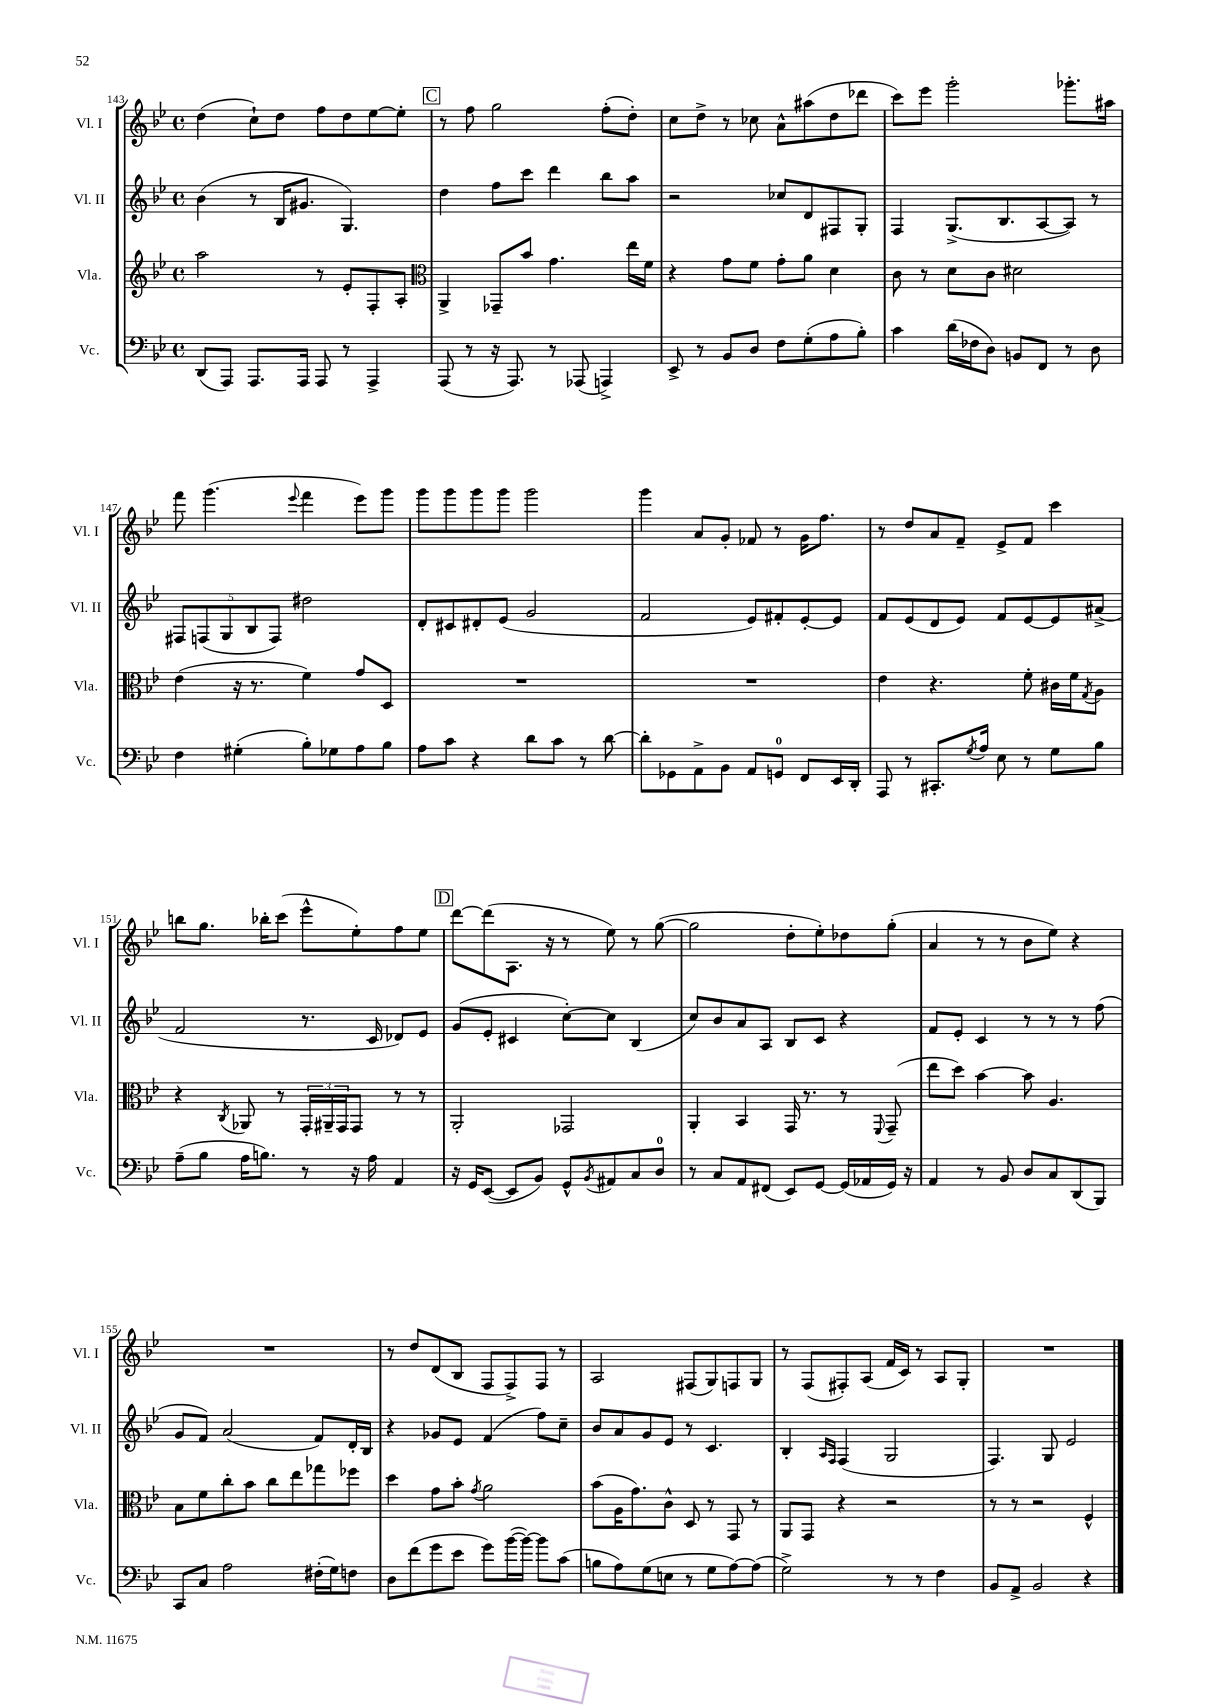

**kern	**kern	**kern	**kern
*staff4	*staff3	*staff2	*staff1
*clefF4	*clefG2	*clefG2	*clefG2
*k[b-e-]	*k[b-e-]	*k[b-e-]	*k[b-e-]
*M4/4	*M4/4	*M4/4	*M4/4
*met(c)	*met(c)	*met(c)	*met(c)
(8DD	2aa	(4b-	(4dd
8AAA)	.	.	.
8.AAA	.	8r	8cc`)
.	.	16B-	8dd
16AAA	.	8.g#	.
8AAA	8r	.	8ff
8r	8e-'	4.G)	8dd
4AAA^	8F'	.	[8ee-
.	8A'	.	8ee-']
=	=	=	=
*	*clefC3	*	*
(8AAA	4AA^	4dd	8r
8r	.	.	8ff
16r	8GG-~	8ff	2gg
8.AAA)	.	.	.
.	8b-	8ccc	.
8r	4.g	4ddd	.
(8AAA-	.	.	.
4AAA^)	.	8bb-	(8ff'
.	16ee-	8aa	8dd')
.	16f	.	.
=	=	=	=
8EE-^	4r	2r	8cc
8r	.	.	8dd^
8BB-	8g	.	8r
8D	8f	.	8cc-
8F	8g'	8cc-	8a^^
(8G'	8a	8d	(8aa#
8A	4d	8F#	8dd
8B-')	.	8G'	8ddd-
=	=	=	=
4c	8c	4F	8ccc)
.	8r	.	8eee-
(16d	8d	(8.G^	2ggg'
16F-	.	.	.
8D)	8c	.	.
.	.	8.B-	.
8BB	2d#	.	.
8FF	.	[8A	.
8r	.	8A])	8.ggg-'
8D	.	8r	.
.	.	.	16aa#
=	=	=	=
4F	(4e-	10F#	8fff
.	.	(10F	.
.	.	.	(4.ggg
.	.	10G	.
(4G#'	16r	.	.
.	.	10B-	.
.	8.r	.	.
.	.	10F)	.
.	.	.	8qqeee-
8B-')	4f)	2dd#	4fff
8G-	.	.	.
8A	8g	.	8eee-)
8B-	8D	.	8ggg
=	=	=	=
8A	1r	8d'	8ggg
8c	.	8c#	8ggg
4r	.	8d#'	8ggg
.	.	(8e-	8ggg
8d	.	2g	2ggg
8c	.	.	.
8r	.	.	.
[8d	.	.	.
=	=	=	=
8d']	1r	2f	4ggg
8GG-	.	.	.
8AA^	.	.	8a
8BB-	.	.	8g'
8AA	.	8e-)	8f-
8GG	.	8f#'	8r
8FF	.	[8e-'	16g
.	.	.	8.ff
16EE-	.	8e-]	.
16DD'	.	.	.
=	=	=	=
8AAA	4e-	8f	8r
8r	.	(8e-	8dd
8.CC#'	4.r	8d	8a
.	.	8e-)	8f~
8qG	.	.	.
16A	.	.	.
8E-	.	8f	8e-^
8r	8f'	[8e-	8f
8G	16c#	8e-]	4ccc
.	16f	.	.
.	8qG	.	.
8B-	8A	(8a#^	.
=	=	=	=
(8A~	4r	2f	8bb
8B-	.	.	8.gg
.	8qC	.	.
16A	8AA-	.	.
8.B)	.	.	16bb-'
.	8r	.	(8ccc
8r	24GG'	8.r	8eee-^^
.	24AA#~	.	.
.	24GG	.	.
16r	8GG	.	8ee-')
16A	.	16c	.
4AA	8r	8d-)	8ff
.	8r	8e-	8ee-
=	=	=	=
16r	2AA'	(8g	[8ddd
16GG	.	.	.
([8EE-	.	8e-'	(8ddd]
8EE-]	.	4c#	8.A
8BB-)	.	.	.
.	.	.	16r
8GG^^	2GG-	[8cc')	8r
8qBB-	.	.	.
8AA#	.	8cc]	8ee-)
8C	.	(4B-	8r
8D	.	.	([8gg
=	=	=	=
8r	4AA'	8cc)	2gg]
8C	.	8b-	.
8AA	4BB-	8a	.
(8FF#	.	8A	.
8EE-)	16GG	8B-	8dd'
.	8.r	.	.
[8GG	.	8c	8ee-')
(16GG]	8r	4r	8dd-
16AA-	.	.	.
.	8qqFF	.	.
16GG)	(8GG~	.	(8gg'
16r	.	.	.
=	=	=	=
4AA	8ee-	8f	4a
.	8dd)	8e-'	.
8r	[4b-	4c	8r
8BB-	.	.	8r
8D	8b-]	8r	8b-
8C	4.A	8r	8ee-)
(8DD	.	8r	4r
8BBB-)	.	(8ff	.
=	=	=	=
8CC	8B-	8g	1r
8C	8f	8f)	.
2A	8cc'	(2a	.
.	8b-	.	.
.	8cc	.	.
.	8ee-	.	.
(16F#'	8gg-	8f)	.
16G)	.	.	.
8F	8ff-	16d'	.
.	.	16B-	.
=	=	=	=
8D	4dd	4r	8r
(8f	.	.	8dd
8g	8g	8g-	(8d
8e-	8b-'	8e-	8B-
.	8qg	.	.
8g)	2a	(4f	8F
([16b-	.	.	8F^)
16b-_)	.	.	.
8b-]	.	8ff)	8F
(8c	.	8cc~	8r
=	=	=	=
8B	(8b-	8b-	2A
8A)	16A	8a	.
.	8.g)	.	.
(8G	.	8g	.
8E	8c^^	8e-	.
8r	8D	8r	(8F#
8G	8r	4.c	8G)
[8A)	8GG	.	8F
(8A]	8r	.	8G
=	=	=	=
2G^)	8AA	4B-'	8r
.	8GG	.	(8F
.	.	16qqA	.
.	.	16qqF	.
.	4r	(4F	8F#')
.	.	.	(8A
8r	2r	2G	16f
.	.	.	16c)
8r	.	.	8r
4F	.	.	8A
.	.	.	8G'
=	=	=	=
8BB-	8r	4.F)	1r
8AA^	8r	.	.
2BB-	2r	.	.
.	.	8G	.
.	.	2e-	.
4r	4F^^	.	.
==	==	==	==
*-	*-	*-	*-
